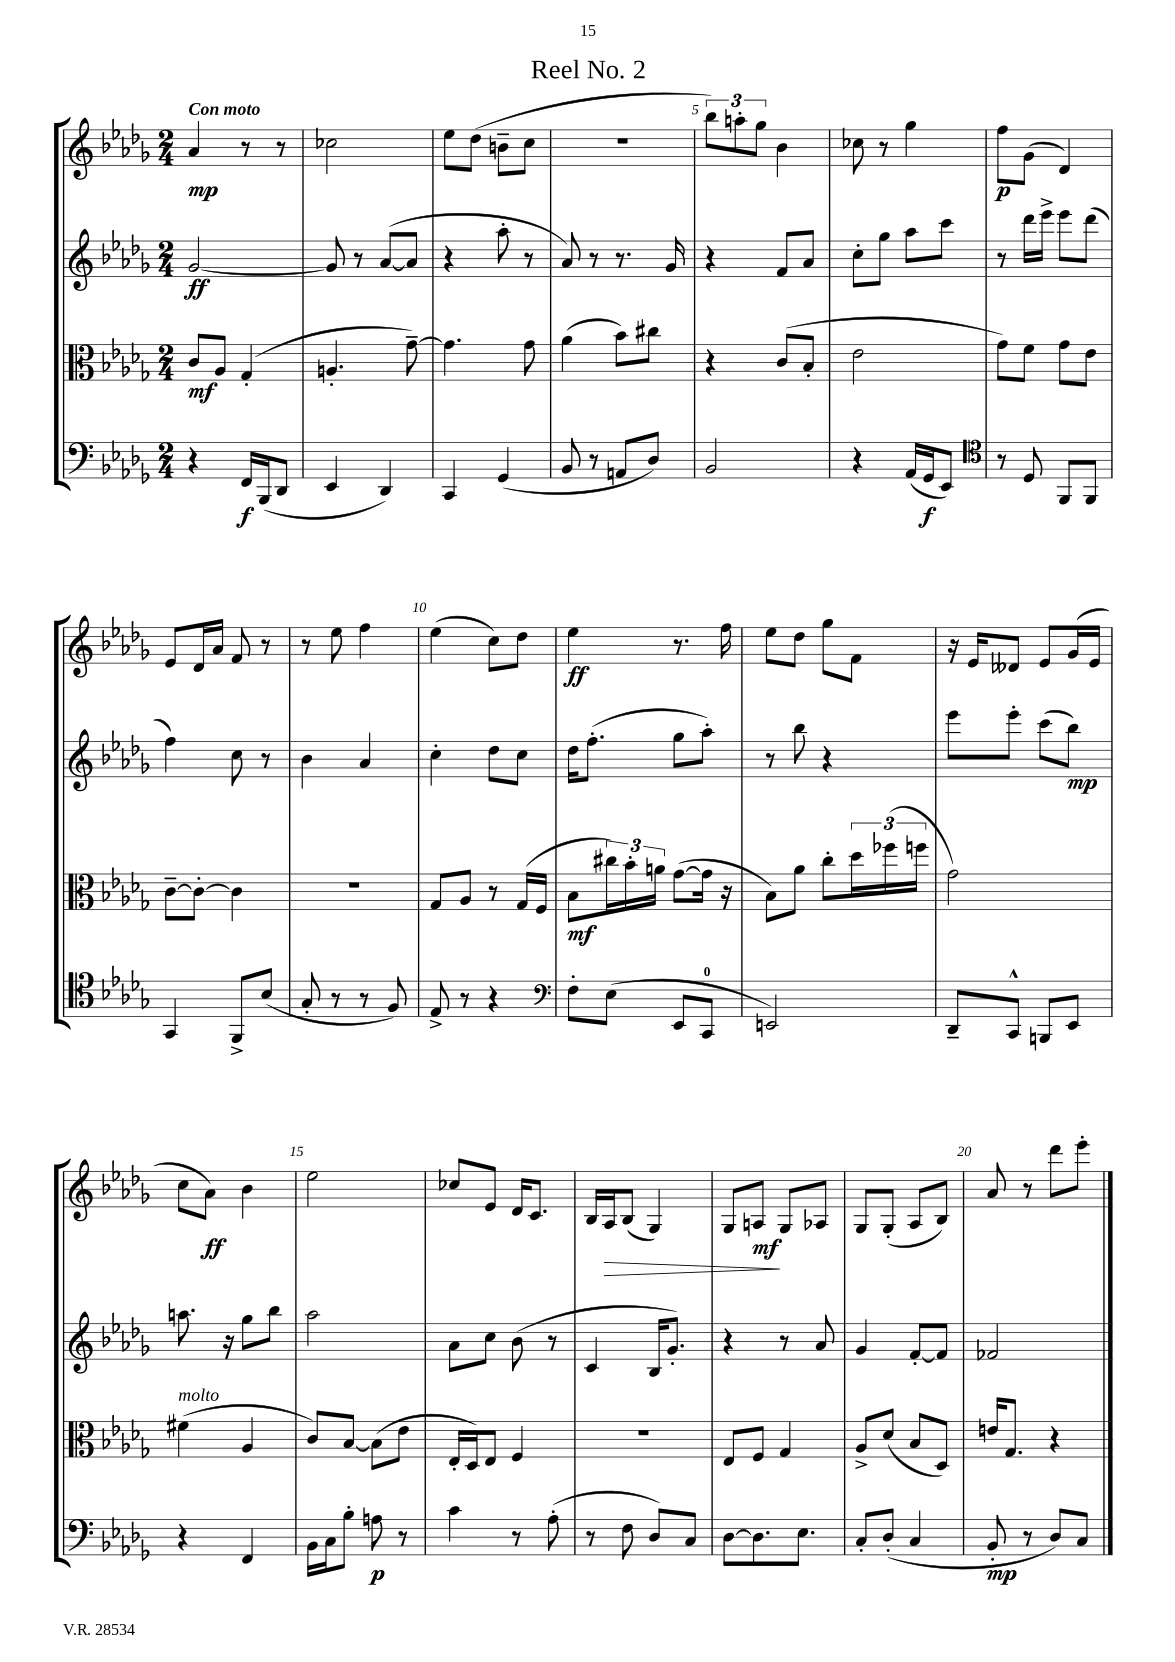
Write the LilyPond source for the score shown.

\header { title = "Reel No. 2" }
<<
\new StaffGroup <<
\new Staff = "s0" {
    \clef treble \key des \major \numericTimeSignature \time 2/4 \tempo "Con moto"
    aes'4\mp r8 r8 |
    ces''2 |
    ees''8 des''8( b'8-- c''8 |
    r2 |
    \tuplet 3/2 { bes''8) a''8-. ges''8 } bes'4 |
    ces''8 r8 ges''4 |
    f''8\p ges'8( des'4) |
    ees'8 des'16 aes'16 f'8 r8 |
    r8 ees''8 f''4 |
    ees''4( c''8) des''8 |
    ees''4\ff r8. f''16 |
    ees''8 des''8 ges''8 f'8 |
    r16 ees'16 deses'8 ees'8 ges'16( ees'16 |
    c''8 aes'8\ff) bes'4 |
    ees''2 |
    ces''8 ees'8 des'16 c'8. |
    bes16 aes16\> bes8( ges4) |
    ges8 a8\mf\! ges8 aes8 |
    ges8 ges8-.( aes8 bes8) |
    aes'8 r8 des'''8 ees'''8-. \bar "|." |
}
\new Staff = "s1" {
    \clef treble \key des \major \numericTimeSignature \time 2/4
    ges'2~\ff |
    ges'8 r8 aes'8~( aes'8 |
    r4 aes''8-. r8 |
    aes'8) r8 r8. ges'16 |
    r4 f'8 aes'8 |
    c''8-. ges''8 aes''8 c'''8 |
    r8 des'''16 ees'''16-> ees'''8 des'''8( |
    f''4) c''8 r8 |
    bes'4 aes'4 |
    c''4-. des''8 c''8 |
    des''16 f''8.-.( ges''8 aes''8-.) |
    r8 bes''8 r4 |
    ees'''8 ees'''8-. c'''8( bes''8\mp) |
    a''8. r16 ges''8 bes''8 |
    aes''2 |
    aes'8 c''8 bes'8( r8 |
    c'4 bes16 ges'8.-.) |
    r4 r8 aes'8 |
    ges'4 f'8~-. f'8 |
    fes'2 \bar "|." |
}
\new Staff = "s2" {
    \clef alto \key des \major \numericTimeSignature \time 2/4
    c'8\mf aes8 ges4-.( |
    a4.-. ges'8~--) |
    ges'4. ges'8 |
    aes'4( bes'8) cis''8 |
    r4 c'8( bes8-. |
    ees'2 |
    ges'8) f'8 ges'8 ees'8 |
    c'8~-- c'8~-. c'4 |
    r2 |
    ges8 aes8 r8 ges16( f16 |
    bes8\mf \tuplet 3/2 { cis''16) bes'16-. a'16 } ges'8~( ges'16 r16 |
    bes8) aes'8 c''8-. \tuplet 3/2 { des''16 fes''16( f''16 } |
    ges'2) |
    fis'4^\markup { \italic "molto" }( aes4 |
    c'8) bes8~ bes8( ees'8 |
    ees16-. des16) ees8 f4 |
    R2 |
    ees8 f8 ges4 |
    aes8-> des'8( bes8 des8) |
    e'16 ges8. r4 \bar "|." |
}
\new Staff = "s3" {
    \clef bass \key des \major \numericTimeSignature \time 2/4
    r4 f,16\f bes,,16( des,8 |
    ees,4 des,4) |
    c,4 ges,4( |
    bes,8 r8 a,8 des8) |
    bes,2 |
    r4 aes,16( ges,16\f ees,8) |
    \clef tenor r8 des8 f,8 f,8 |
    ges,4 f,8-> bes8( |
    ges8-. r8 r8 f8) |
    ees8-> r8 r4 |
    \clef bass f8-. ees8( ees,8 c,8-0 |
    e,2) |
    des,8-- c,8-^ b,,8 ees,8 |
    r4 f,4 |
    bes,16 c16 bes8-. a8\p r8 |
    c'4 r8 aes8-.( |
    r8 f8 des8) c8 |
    des8~ des8. ees8. |
    c8-. des8-.( c4 |
    bes,8-.\mp r8 des8) c8 \bar "|." |
}
>>
>>
\layout { \context { \Score \override BarNumber.break-visibility = ##(#f #t #t) barNumberVisibility = #(every-nth-bar-number-visible 5) } }
